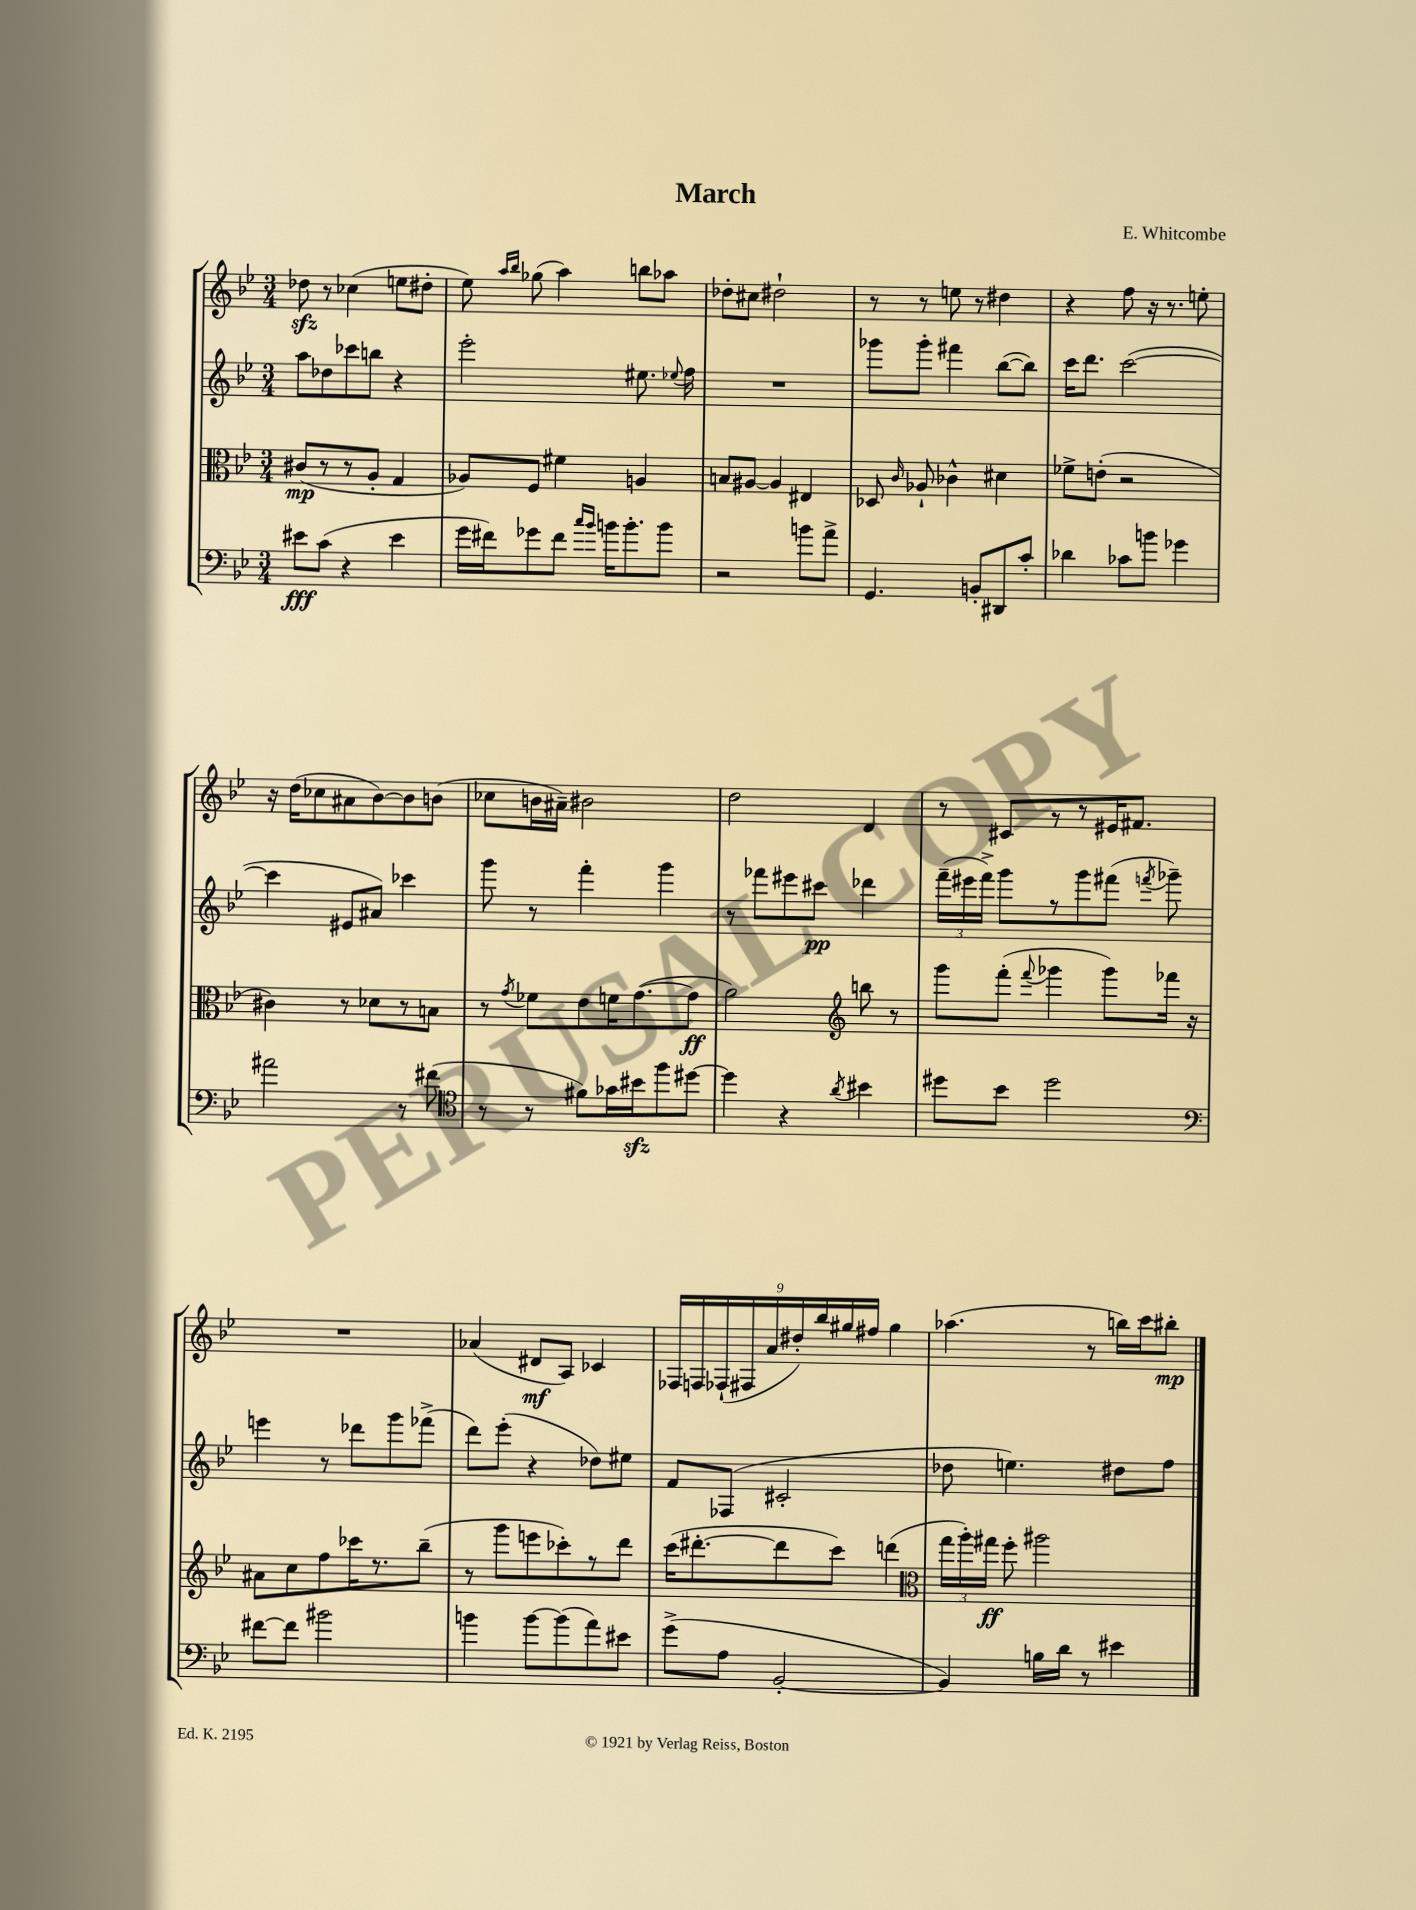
\header { title = "March" composer = "E. Whitcombe" }
<<
\new StaffGroup <<
\new Staff = "s0" {
    \clef treble \key bes \major \numericTimeSignature \time 3/4
    \autoBeamOff des''8\sfz r8 ces''4( e''8[ dis''8]-. |
    ees''8) \grace { a''16[ bes''16] } ges''8( a''4) b''8[ aes''8] |
    des''8[-. cis''8] dis''2-! |
    r8 r8 e''8 r8 dis''4 |
    r4 f''8 r16 r8. e''8-. |
    r16 d''16[( ces''8 ais'8 bes'8~) bes'8 b'8]( |
    ces''8[ b'16 ais'16]--) bis'2 |
    d''2 d'4 |
    r8 cis'8[ r8 r8 eis'16 fis'8.] |
    R2. |
    aes'4( dis'8[\mf a8]) ces'4 |
    \tuplet 9/8 { fes16[ f16 fes16-!( fis16 a'16 dis''16-.) bes''16 gis''16 fis''16] } gis''4 |
    aes''4.( r8 b''16[) c'''16 bis''8]-.\mp \bar "|." |
}
\new Staff = "s1" {
    \clef treble \key bes \major \numericTimeSignature \time 3/4
    \autoBeamOff a''8[ des''8 ces'''8 b''8] r4 |
    ees'''2-. eis''8. \appoggiatura { ees''8 } f''16 |
    R2. |
    ges'''8[ ges'''8]-. fis'''4 bes''8[~( bes''8]) |
    c'''16[ d'''8.] c'''2~( |
    c'''4 eis'8[ ais'8]) ces'''4 |
    g'''8 r8 f'''4-. g'''4 |
    r8 fes'''8[ eis'''8 cis'''8]\pp des'''4 |
    \tuplet 3/2 { f'''16[--( eis'''16 f'''16]->) } g'''8[ r8 g'''8 fis'''8]( \acciaccatura { f'''8 } ges'''8--) |
    e'''4 r8 des'''8[ g'''8 fes'''8]->( |
    d'''8[) ees'''8]-.( r4 des''8[) eis''8] |
    f'8[ fes8]( cis'2-. |
    des''8 e''4.) dis''8[ f''8] \bar "|." |
}
\new Staff = "s2" {
    \clef alto \key bes \major \numericTimeSignature \time 3/4
    \autoBeamOff cis'8[\mp( r8 r8 a8]-. g4 |
    aes8[) f8] fis'4 a4 |
    b8[ ais8]~ ais4 eis4 |
    des8 \grace { c'16 } aes8-! ces'4-^ dis'4 |
    fes'8[-> e'8]-.( r2 |
    cis'4) r8 des'8[ r8 b8] |
    r8 \acciaccatura { g'8 } fes'8[ ees'8 f'16 g'8.~( g'8]\ff |
    a'2) \clef treble b''8 r8 |
    g'''8[ f'''8]-.( \appoggiatura { f'''8 } ges'''4 ges'''8[) fes'''16] r16 |
    ais'8[ c''8 f''8 ces'''16 r8. bes''8]--( |
    r8 g'''8[ e'''8 ces'''8-.) r8 d'''8] |
    c'''16[( dis'''8.~-. dis'''8 c'''8]) d'''4( |
    \clef alto \tuplet 3/2 { g''16[ a''16-.) gis''16]\ff } f''8-. ais''2 \bar "|." |
}
\new Staff = "s3" {
    \clef bass \key bes \major \numericTimeSignature \time 3/4
    \autoBeamOff eis'8[\fff c'8]( r4 eis'4 |
    g'16[ fis'16) ges'8 fis'8] \grace { c''16[ bes'16] } b'16[ b'8.-. b'8] |
    r2 b'8[ a'8]-> |
    g,4. b,8[-. dis,8 c'8]-. |
    des'4 ces'8[ b'8] ges'4 |
    ais'2 r8 fis'8( |
    \clef tenor r8 r8 fis'8[) ges'16 bis'16\sfz f''8 dis''8]~ |
    dis''4 r4 \acciaccatura { a'8 } bis'4 |
    dis''8[ bes'8] dis''2 |
    \clef bass fis'8[~ fis'8] bis'2 |
    b'4 b'8[~ b'8( a'8) eis'8] |
    g'8[->( a8] bes,2~-. |
    bes,4) b16[ d'16] r8 eis'4 \bar "|." |
}
>>
>>
\layout { \context { \Score \remove "Bar_number_engraver" } }
